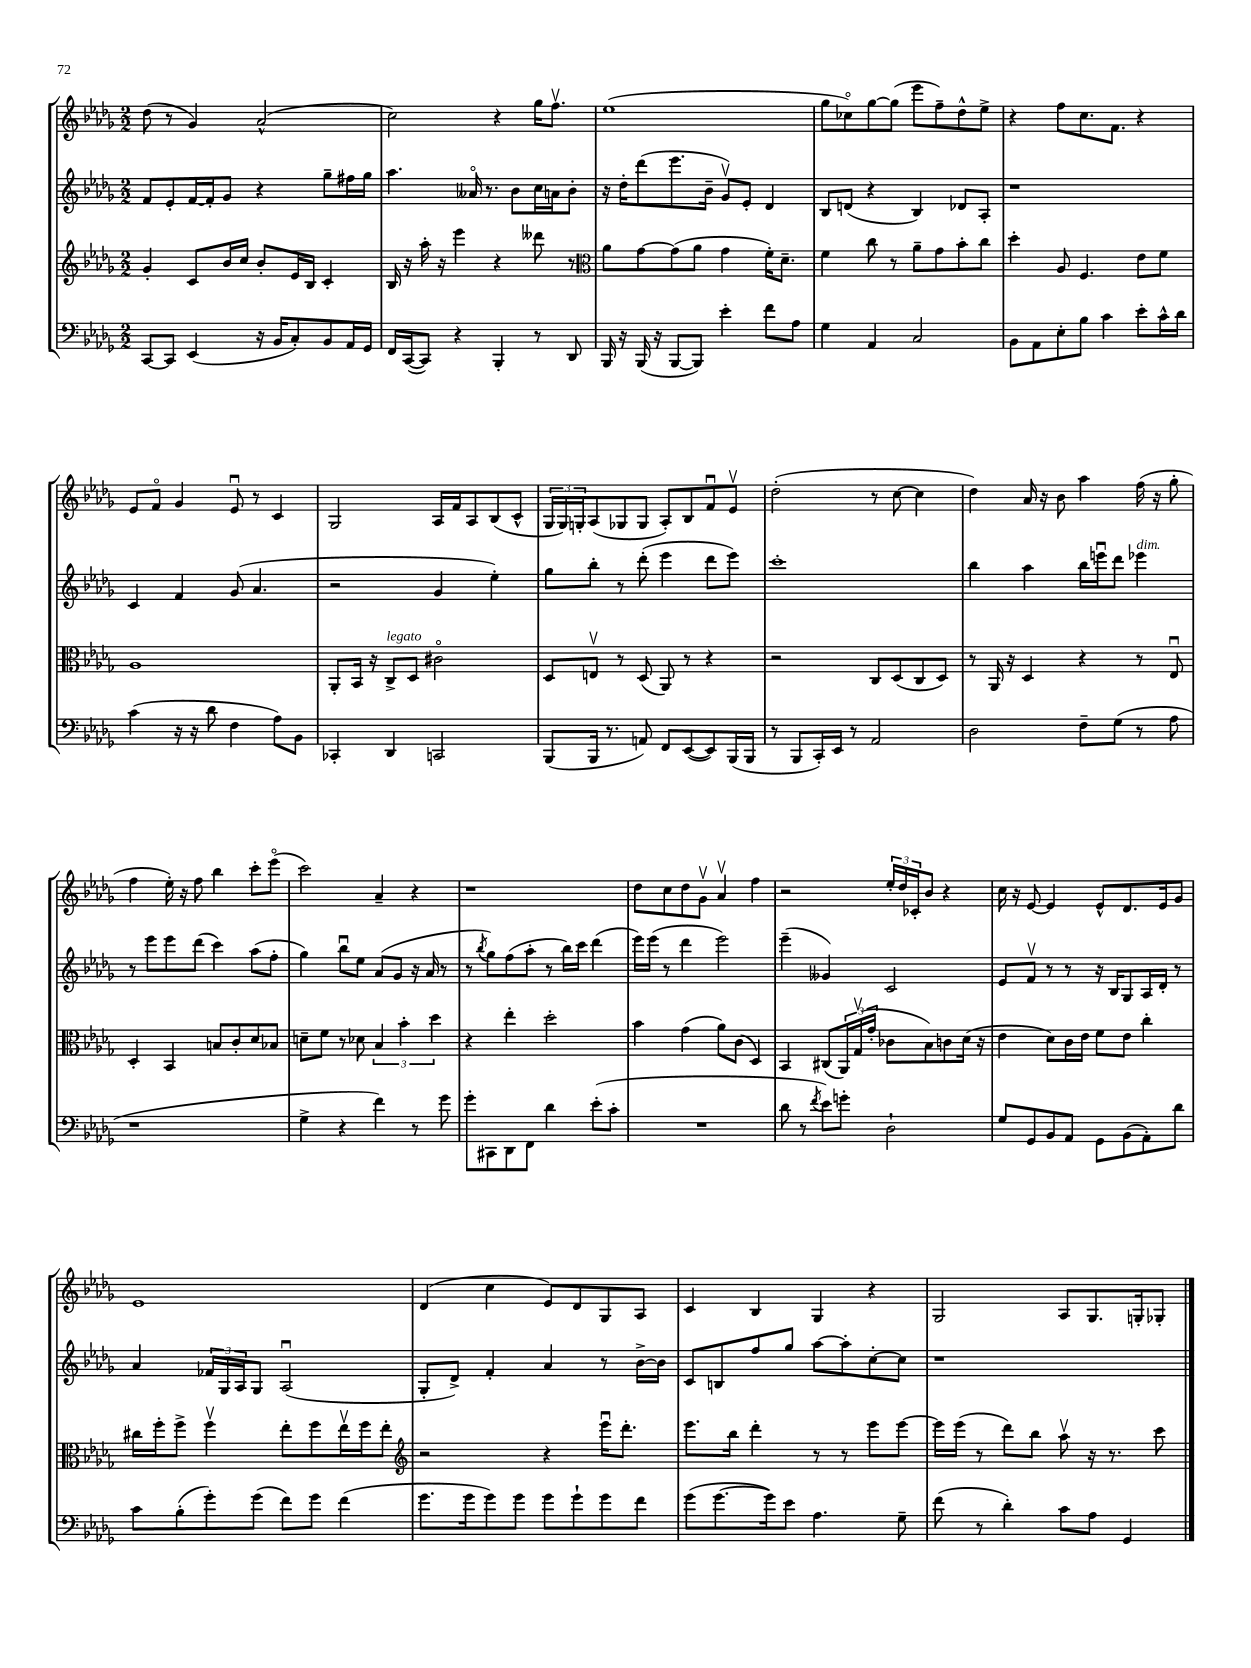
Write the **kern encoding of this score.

**kern	**kern	**kern	**kern
*staff4	*staff3	*staff2	*staff1
*clefF4	*clefG2	*clefG2	*clefG2
*k[b-e-a-d-g-]	*k[b-e-a-d-g-]	*k[b-e-a-d-g-]	*k[b-e-a-d-g-]
*M2/2	*M2/2	*M2/2	*M2/2
[8CC/L	4g-'/	8f/L	(8dd-\
8CC/]J	.	8e-'/	8r
(4EE-/	8c/L	[16f/L	4g-/)
.	.	16f'/]J	.
.	16b-/L	8g-/J	.
.	16cc/JJ	.	.
16r	8b-'/L	4r	(2a-^^/
16BB-/LK	.	.	.
8C'/)	16e-/L	.	.
.	16B-/JJ	.	.
8BB-/	4c'/	8gg-~\L	.
16AA-/L	.	16ff#\L	.
16GG-/JJ	.	16gg-\JJ	.
=	=	=	=
16FF/LL	16B-/	4.aa-\	2cc\)
([16CC/J	16r	.	.
8CC/]J)	16aa-'\	.	.
.	16r	.	.
4r	4eee-\	.	.
.	.	16a--o/	.
.	.	8.r	.
4BBB-'/	4r	.	4r
.	.	8b-\L	.
8r	8ddd--\	16cc\L	16gg-\LK
.	.	16a\J	8.ffv\J
8DD-/	8r	8b-'\J	.
=	=	=	=
*	*clefC3	*	*
16BBB-/	8a-\L	16r	(1ee-
16r	.	16dd-'\LK	.
(16BBB-/	[8g-\	(8ddd-\	.
16r	.	.	.
[8BBB-/L	(8g-\]	8.eee-\	.
8BBB-/]J)	8a-\J	.	.
.	.	16b-~\Jk	.
4e-'\	4g-\	8g-v/L)	.
.	.	8e-'/J	.
8f\L	16f'\LK)	4d-/	.
.	8.d-~\J	.	.
8A-\J	.	.	.
=	=	=	=
4G-\	4f\	8B-/L	8gg-\L
.	.	(8d/J	8cc-o\)
4AA-/	8cc\	4r	[8gg-\
.	8r	.	(8gg-\]J
2C/	8a-~\L	4B-/)	8eee-\L
.	8g-\	.	8ff~\)
.	8b-'\	8d-/L	8dd-^^\
.	8cc\J	8A-'/J	8ee-^\J
=	=	=	=
8BB-\L	4dd-'\	1r	4r
8AA-\	.	.	.
8E-'\	8A-/	.	8ff\L
8B-\J	4.F/	.	8.cc\
4c\	.	.	.
.	.	.	8.f\J
8e-'\L	8e-\L	.	4r
16c^^\L	8f\J	.	.
16d-\JJ	.	.	.
=	=	=	=
(4c\	1A-	4c/	8e-/L
.	.	.	8fo/J
16r	.	4f/	4g-/
16r	.	.	.
8d-\	.	.	.
4F\	.	(8g-/	8e-u/
.	.	4.a-/	8r
8A-\L)	.	.	4c/
8BB-\J	.	.	.
=	=	=	=
4CC-'/	8AA-'/L	2r	2G-/
.	16BB-/Jk	.	.
.	16r	.	.
4DD-/	8C^/L	.	.
.	8D-/J	.	.
2CC/	2c#o\	4g-/	16A-/LL
.	.	.	16f/J
.	.	.	8A-/
.	.	4ee-'\)	(8B-/
.	.	.	8c^^/J
=	=	=	=
(8BBB-/L	8D-/L	8gg-\L	24G-/LL
.	.	.	24G-/)
.	.	.	24G'/J
16BBB-/Jk	8Ev/J	8bb-'\J	(8A-/
8.r	.	.	.
.	8r	8r	8G-/
8AA/)	(8D-/	(8ddd-'\	8G-/J
8FF/L	8AA-/)	4eee-\	8A-'/L)
([8EE-/	8r	.	8B-/
8EE-/])	4r	8ddd-\L	8fu/
(16BBB-/L	.	8eee-\J)	8e-v/J
16BBB-/JJ	.	.	.
=	=	=	=
8r	2r	1ccc'	(2dd-'\
8BBB-/L	.	.	.
16CC'/L)	.	.	.
16EE-/JJ	.	.	.
8r	.	.	.
2AA-/	8C/L	.	8r
.	(8D-/	.	[8cc\
.	8C/	.	4cc\]
.	8D-/J)	.	.
=	=	=	=
2D-\	8r	4bb-\	4dd-\)
.	16AA-/	.	.
.	16r	.	.
.	4D-/	4aa-\	16a-/
.	.	.	16r
.	.	.	8b-\
8F~\L	4r	16bb-\LL	4aa-\
.	.	16eeeu\J	.
(8G-\J	.	8ddd-\J	.
8r	8r	4eee-\	(16ff\
.	.	.	16r
8A-\	8E-u/	.	8gg-'\
=	=	=	=
1r	4D-'/	8r	4ff\
.	.	8eee-\L	.
.	4BB-/	8eee-\	16ee-'\)
.	.	.	16r
.	.	(8ddd-\J	8ff\
.	8B/L	4ccc\)	4bb-\
.	8c'/	.	.
.	8d-/	(8aa-\L	8ccc'\L
.	8B-/J	8ff'\J	(8eee-o\J
=	=	=	=
4G-^\	8d~\L	4gg-\)	2ccc\)
.	8f\J	.	.
4r	8r	8bb-u\L	.
.	8d-\	8ee-\J	.
4f\)	6B-/	(8a-/L	4a-~/
.	.	8g-/J	.
.	6b-'\	.	.
8r	.	16r	4r
.	.	16a-/	.
.	6dd-\	.	.
8g-\	.	8r	.
=	=	=	=
8g-'\L	4r	8r	1r
.	.	8qbb-/	.
8CC#\	.	8gg-\L)	.
8DD-\	4ee-'\	(8ff\	.
8FF\J	.	8aa-'\J	.
4d-\	2dd-'\	8r	.
.	.	16bb-\LL)	.
.	.	16ccc\JJ	.
(8e-'\L	.	(4ddd-\	.
8c'\J	.	.	.
=	=	=	=
1r	4b-\	16eee-\LL)	8dd-\L
.	.	(16eee-\JJ	.
.	.	8r	8cc\
.	(4g-\	4ddd-\	8dd-\
.	.	.	8g-v\J
.	8a-\L)	2eee-\)	4a-v/
.	(8c\J	.	.
.	4D-/)	.	4ff\
=	=	=	=
8d-\	4BB-/	(4eee-~\	2r
8r	.	.	.
8qf/	.	.	.
8e-\L)	(8C#/L	4g--/)	.
8g'\J	24AA-/L)	.	.
.	(24G-v/	.	.
.	24g-'/JJ	.	.
2D-`\	8c-\L	2c/	24ee-'/LL
.	.	.	24dd-/
.	.	.	24c-'/J
.	8B-\)	.	8b-/J
.	8c\	.	4r
.	(16d-\Jk	.	.
.	16r	.	.
=	=	=	=
8G-/L	4e-\	8e-/L	16cc\
.	.	.	16r
8GG-/	.	8fv/J	[8e-/
8BB-/	8d-\L)	8r	4e-/]
8AA-/J	16c\L	8r	.
.	16e-\JJ	.	.
8GG-\L	8f\L	16r	8e-^^/L
.	.	16B-/LK	.
(8BB-\	8e-\J	8G-/	8.d-/
8AA-'\)	4cc'\	16A-/L	.
.	.	16d-'/JJ	16e-/k
8d-\J	.	8r	8g-/J
=	=	=	=
8c\L	16cc#\LL	4a-/	1e-
.	16ff'\J	.	.
(8B-'\	8ff^\J	.	.
8g-'\)	4ffv\	24f-/LL	.
.	.	24G-/	.
.	.	24A-/J	.
(8g-\J	.	8G-/J	.
8f\L)	8ee-'\L	(2A-u/	.
8g-\J	8ff\	.	.
(4f\	16ee-v\L	.	.
.	16ff\J	.	.
.	8ee-'\J	.	.
=	=	=	=
*	*clefG2	*	*
8.g-\L	2r	8G-'/L	(4d-/
.	.	8d-^/J)	.
16g-\k	.	.	.
8g-\)	.	4f'/	4cc\
8g-\J	.	.	.
8g-\L	4r	4a-/	8e-/L)
8g-`\	.	.	8d-/
8g-\	16eee-u\LK	8r	8G-/
.	8.ddd-'\J	.	.
8f\J	.	[16b-^\LL	8A-/J
.	.	16b-\]JJ	.
=	=	=	=
(8g-\L	8.eee-\L	8c/L	4c/
[8.g-\	.	8B/	.
.	16bb-\Jk	.	.
.	4ddd-'\	8ff/	4B-/
16g-\]k)	.	.	.
8e-\J	.	8gg-/J	.
4.A-\	8r	[8aa-\L	4G-/
.	8r	8aa-'\]	.
.	8eee-\L	[8cc'\	4r
8G-~\	[8eee-\J	8cc\]J	.
=	=	=	=
(8f\	16eee-\]LL	1r	2G-/
.	(16eee-\JJ	.	.
8r	8r	.	.
4d-'\)	8ddd-\L)	.	.
.	8bb-\J	.	.
8c\L	8aa-v\	.	8A-/L
8A-\J	16r	.	8.G-/
.	8.r	.	.
4GG-/	.	.	.
.	.	.	16G'/k
.	8ccc\	.	8G-'/J
==	==	==	==
*-	*-	*-	*-
